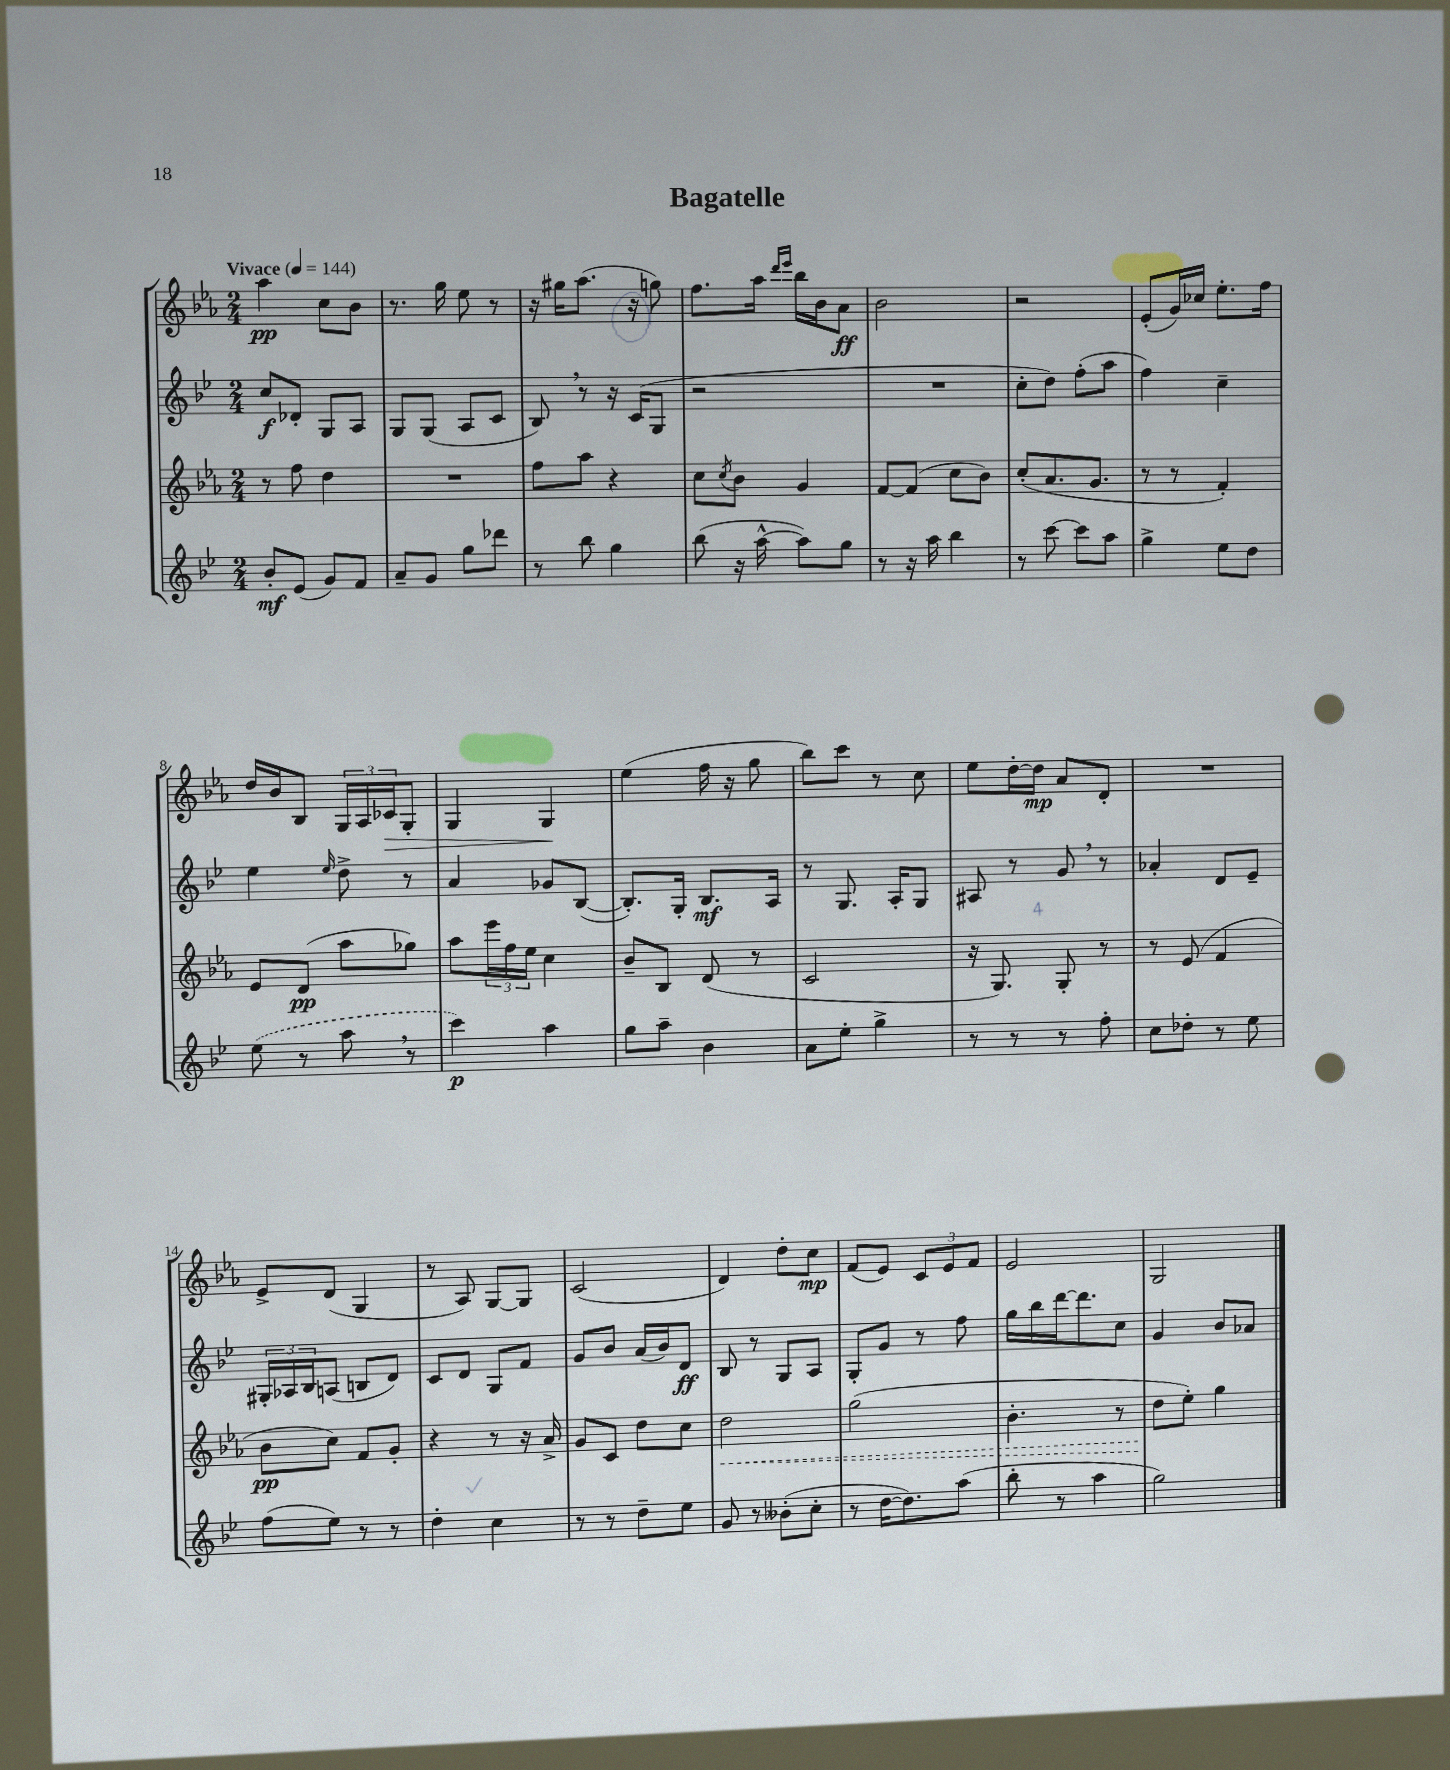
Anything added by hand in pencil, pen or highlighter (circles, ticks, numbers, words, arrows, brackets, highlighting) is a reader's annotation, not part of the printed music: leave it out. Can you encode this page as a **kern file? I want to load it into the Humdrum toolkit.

**kern	**kern	**kern	**kern
*staff4	*staff3	*staff2	*staff1
*clefG2	*clefG2	*clefG2	*clefG2
*k[b-e-]	*k[b-e-a-]	*k[b-e-]	*k[b-e-a-]
*M2/4	*M2/4	*M2/4	*M2/4
*MM144	*MM144	*MM144	*MM144
8b-'	8r	8cc	4aa-
(8e-	8ff	8d-'	.
8g)	4dd	8G	8cc
8f	.	8A	8b-
=	=	=	=
8a~	2r	8G	8.r
8g	.	(8G	.
.	.	.	16gg
8gg	.	8A	8ee-
8ddd-	.	8c	8r
=	=	=	=
8r	8ff	8B-)	16r
.	.	.	16gg#
8bb-	8aa-	8r	(8.aa-
4gg	4r	16r	.
.	.	(16c	16r
.	.	8G	8gg)
=	=	=	=
(8bb-	8cc	2r	8.ff
.	8qcc	.	.
16r	8b-	.	.
[16aa^^	.	.	16aa-
.	.	.	16qqddd
.	.	.	16qqeee-
8aa])	4g	.	16bb-
.	.	.	16b-
8gg	.	.	8a-
=	=	=	=
8r	[8f	2r	2b-
16r	(8f]	.	.
16aa	.	.	.
4bb-	8cc	.	.
.	8b-)	.	.
=	=	=	=
8r	(8cc'	8cc'	2r
[8ccc	8.a-	8dd)	.
8ccc]	.	(8ff'	.
.	8.g	.	.
8aa	.	8aa	.
=	=	=	=
4gg^	8r	4ff)	(8e-'
.	8r	.	16g)
.	.	.	16cc-
8ee-	4f')	4cc~	8.ee-'
8dd	.	.	.
.	.	.	16ff
=	=	=	=
(8ee-	8e-	4ee-	16dd
.	.	.	16b-
8r	(8d	.	8B-
.	.	16qqee-	.
8aa	8aa-	8dd^	24G
.	.	.	24A-
.	.	.	24c-
8r	8gg-)	8r	8G'
=	=	=	=
4ccc)	8aa-	4a	4G
.	24eee-	.	.
.	24ff	.	.
.	24ee-	.	.
4aa	4cc	8g-	4G
.	.	([8B-	.
=	=	=	=
8gg	8b-~	8.B-'])	(4ee-
8aa~	8B-	.	.
.	.	16G'	.
4b-	(8d	8.B-	16ff
.	.	.	16r
.	8r	.	8gg
.	.	16A	.
=	=	=	=
8a	2c	8r	8bb-)
8ee-'	.	8.G	8ccc
4gg^	.	.	8r
.	.	16A'	.
.	.	8G	8cc
=	=	=	=
8r	16r	8A#	8ee-
.	8.G)	.	.
8r	.	8r	[16dd'
.	.	.	16dd]
8r	8G'	8g	8a-
8ff'	8r	8r	8d'
=	=	=	=
8cc	8r	4a-'	2r
8dd-'	(8e-	.	.
8r	4f	8d	.
8ee-	.	8e-~	.
=	=	=	=
(8ff	8b-	24G#'	8e-^
.	.	24A-	.
.	.	24B-	.
8ee-)	8cc)	(8A	(8d
8r	8f	8B	4G
8r	8g'	8d)	.
=	=	=	=
4dd'	4r	8c	8r
.	.	8d	8A-)
4cc	8r	8G	[8G
.	16r	8f	8G]
.	16a-^	.	.
=	=	=	=
8r	8g	8g	(2c
8r	8c	8b-	.
8dd~	8dd	(16a	.
.	.	16b-)	.
8ee-	8cc	8d	.
=	=	=	=
8g	2dd	8B-	4d)
8r	.	8r	.
(8b--'	.	8G	8dd'
8cc'	.	8A	8cc
=	=	=	=
8r	(2gg	8G'	(8f
[16dd	.	8g	8e-)
8.dd])	.	.	.
.	.	8r	12c
.	.	.	12e-
(8aa	.	8ff	.
.	.	.	12f
=	=	=	=
8bb-'	4.b-'	16gg	2e-
.	.	16bb-	.
8r	.	[16ddd	.
.	.	8.ddd]	.
4aa	.	.	.
.	8r	8cc	.
=	=	=	=
2gg)	8dd	4g	2G
.	8ee-')	.	.
.	4gg	8b-	.
.	.	8a-	.
==	==	==	==
*-	*-	*-	*-
